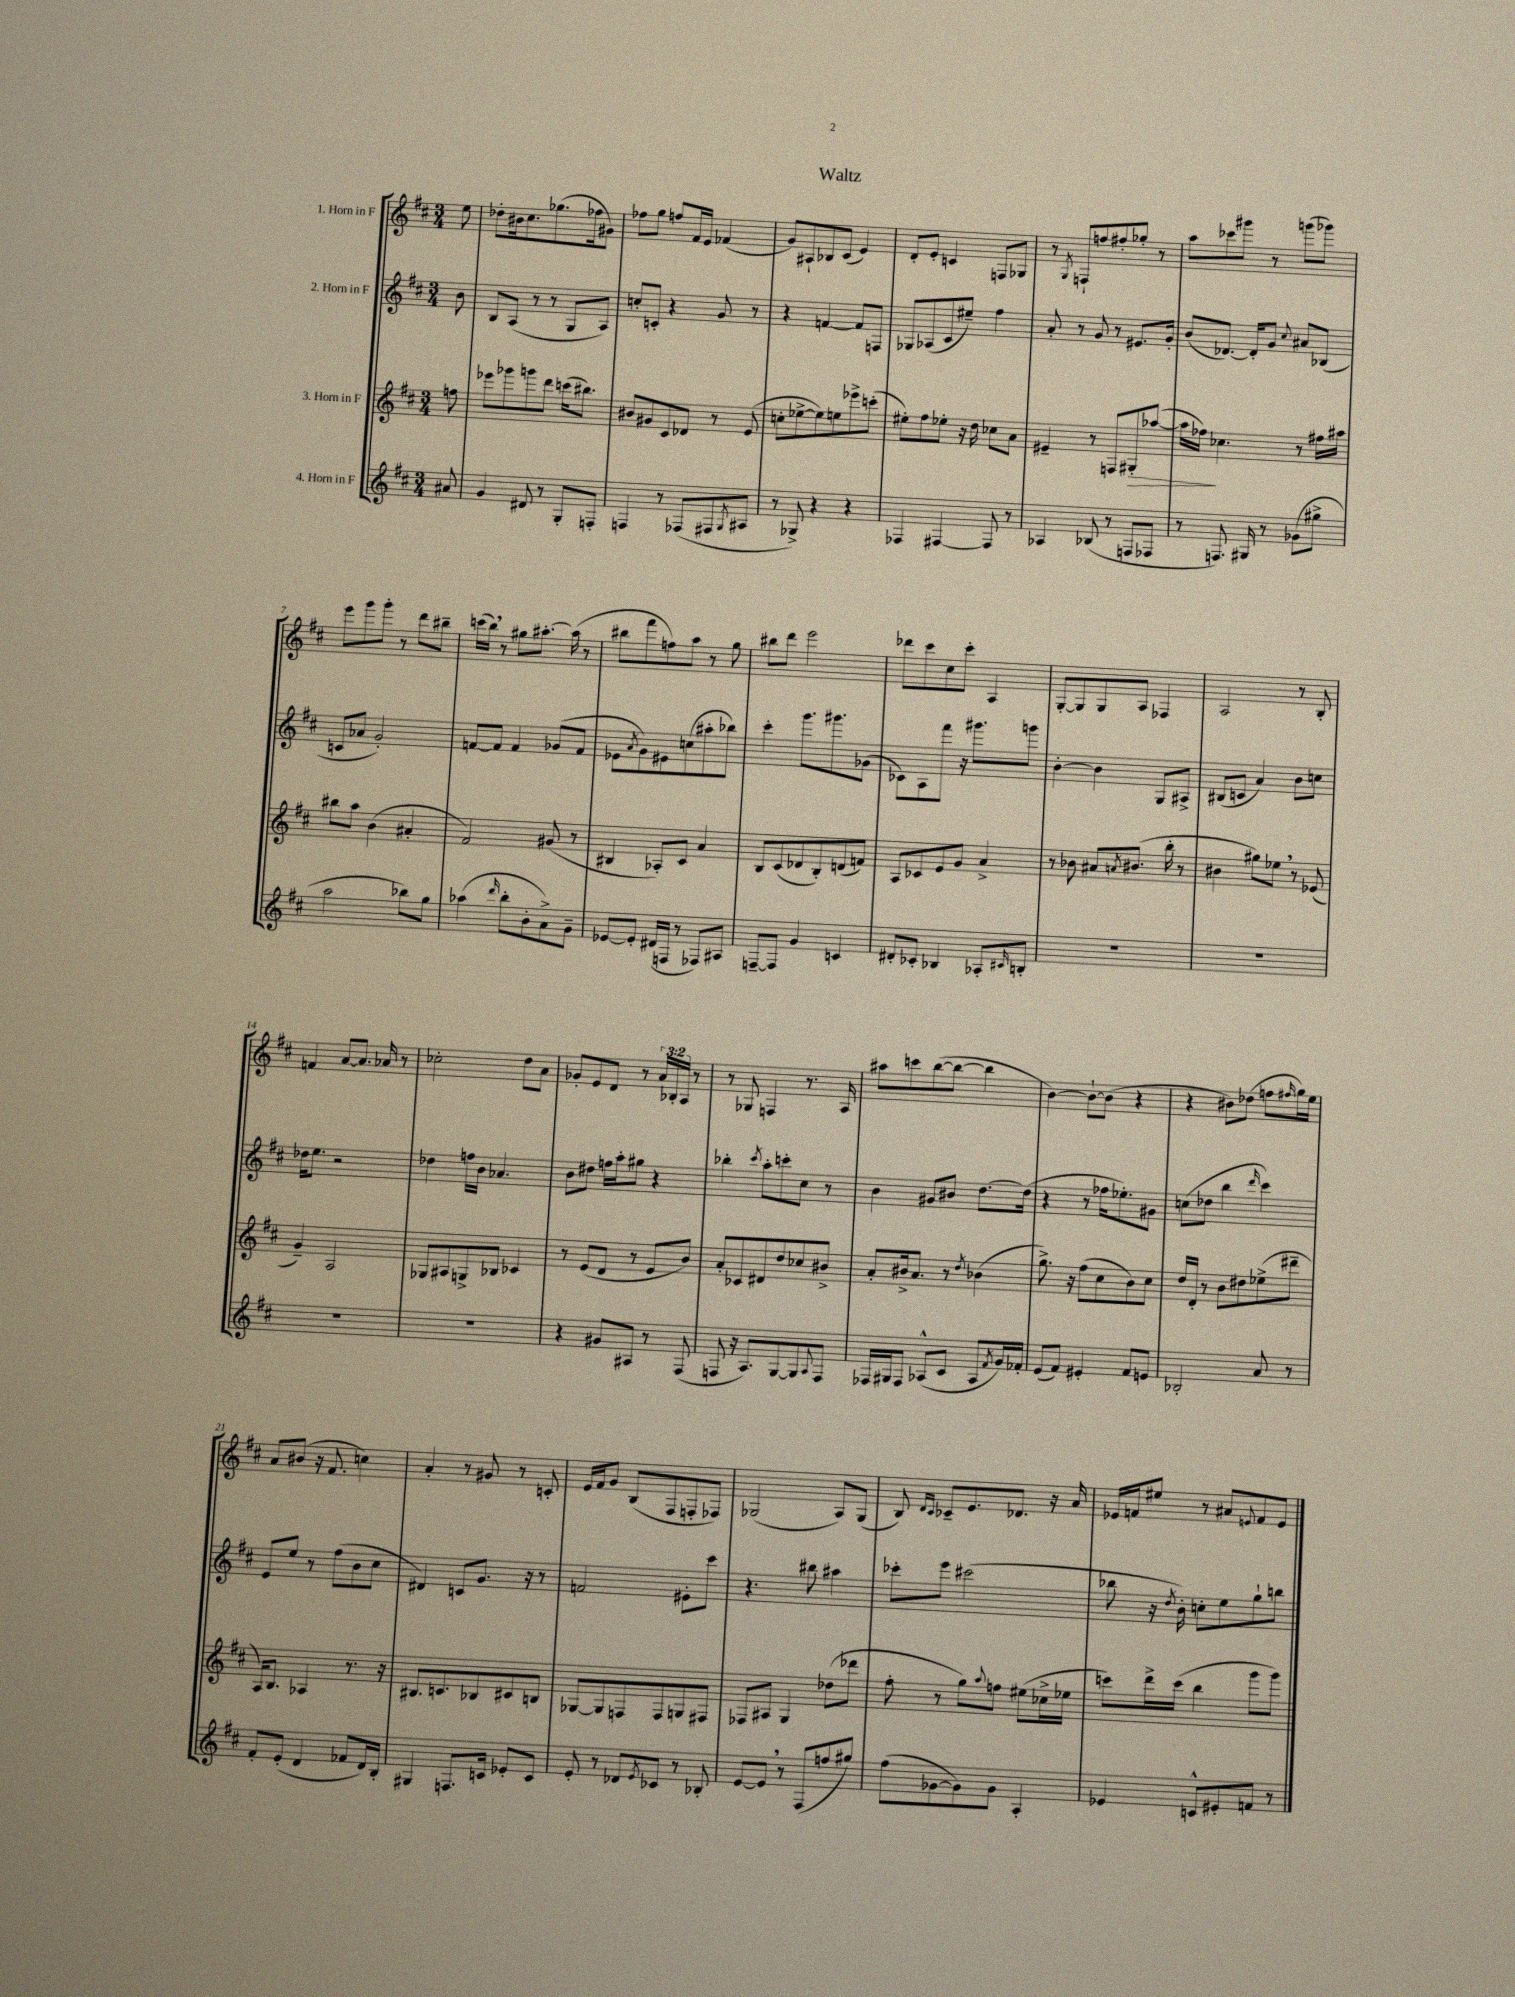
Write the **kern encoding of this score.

**kern	**kern	**kern	**kern
*staff4	*staff3	*staff2	*staff1
*clefG2	*clefG2	*clefG2	*clefG2
*k[f#c#]	*k[f#c#]	*k[f#c#]	*k[f#c#]
*M3/4	*M3/4	*M3/4	*M3/4
8a#/	8ff\	8b\	8ee\
=	=	=	=
4g/	8eee-\L	8B/L	8dd-'\L
.	8ggg-\	(8A/J	16b#\k
.	.	.	8.cc#\
8d#/	8ggg\	8r	.
8r	8ddd\J	8r	(8.gg-\
8G'/L	(16ccc\LK	8G/L	.
.	8.bb#\J)	.	16ff-\k
8F'/J	.	8A/J)	8g#\J)
=	=	=	=
4F/	8b#/L	8cc'/L	8ff-\L
.	8g#/	8c'/J	8gg\J
8r	8c#/	4r	8ff/L
(8F-/L	8d-/J	.	16f#/L
.	.	.	16e/JJ
8F#/	8r	8g/	(4f-/
8qG/	.	.	.
8A#/J	(8e/	8r	.
=	=	=	=
8r	8cc'\L	4r	8g/L)
8G-^/)	[8ee-^\	.	8A#`/
4r	8ee-\])	[4f/	8B-/
.	8ee\	.	(8c#/J
4r	8eee-^\	8f/]L	4e/)
.	(8ccc'\J	8F/J	.
=	=	=	=
4F-/	8ee#'\L)	8G-/L	8d'/L
.	8ff#\	(8A-/	8e'/J
[4F#/	8ee-'\J	8c#/	4c/
.	16r	8ee#~/J)	.
.	16dd\	.	.
8F#/]	8cc-\L	4ff#\	8F/L
8r	8a\J	.	8G-/J
=	=	=	=
4A-/	4e#~/	8a'/	8r
.	.	.	8qG/
.	.	8r	8F`/L
(8B-/	8r	8g/	8ff/
8r	8F/L	8r	8ff#'/
8F/L	8G#'/	8.e#/L	8gg-'/J
8F-/J	([8aa-/J	.	8r
.	.	16g'/Jk	.
=	=	=	=
8r	16aa-\]LL	(8b/L	8aa\L
.	16ff-\JJ)	.	.
8.F/)	4.cc-\	[8.d-/J)	8ccc-\
.	.	.	8ggg#\J
16G#/	.	16d-'/]LK	.
8r	.	8g/J	8r
.	.	8qqcc#/	.
(8g-\L	8r	8a#/L	(8ggg\L
8gg#^\J	16ff#\LL	(8B-/J	8ggg-\J)
.	16aa#\JJ	.	.
=	=	=	=
2aa\	8bb#\L	8c/L	8eee\L
.	8aa\J	8a-/J	8ggg\
.	(4b\	2g'/)	8ggg'\J
.	.	.	8r
8bb-\L)	4a#'/	.	8ddd\L
8gg\J	.	.	8bb#~\J
=	=	=	=
(4aa-\	2f#/)	[8f/L	(16ccc\LL
.	.	.	16bb\JJ)
.	.	8f/]J	8r
16qqddd/	.	.	.
8bb'\L	.	4f/	8gg#\L
8b'\	.	.	[8.aa#'\J
8a^\)	(8g#/	(8g-/L	.
.	.	.	(16aa#\]
8g~\J	8r	8f/J	8r
=	=	=	=
[8e-/L	4B#/	8e-\L	8bb#\L
.	.	8qa/	.
8e-'/]J	.	8g\)	8fff#\
(16d#/LL	8A-'/L)	8e#\	8ff\)
16F/JJ	.	.	.
8r	8c#/J	(8cc\	8aa\J
8F-/L)	4a/	8aa#'\	8r
8A#/J	.	8bb-\J)	8gg\
=	=	=	=
[8F~/L	8B/L	4ccc#'\	8bb#\L
8F/]J	(8c#/	.	8ddd\J
4g/	8d-/	8.ggg\L	2eee\
.	8B'/)	.	.
.	.	8.ggg#\	.
4c/	(8d/	.	.
.	8f/J)	(8g-\J	.
=	=	=	=
8d#'/L	8A/L	8c-\L)	8ddd-\L
8c-'/J	8c-/	8A\	8ccc#\
4B-/	8e/	8fff#\J	8cc#\
.	8g/J	16r	8ccc#'\J
.	.	8.ggg#\L	.
8A-'/L	4a^/	.	4A/
16qqc#/	.	.	.
8B'/J	.	8ggg\J	.
=	=	=	=
2.r	8r	[4b'\	[8G'/L
.	8b-\	.	8G/]
.	8a#/L	4b\]	8G/
.	8qa/	.	.
.	(8.b#/J	.	8A/J
.	.	8G/L	4F-/
.	16bb'\	.	.
.	8r	8A#^/J	.
=	=	=	=
2.r	4b#\	(8B#/L	2A/
.	.	8c/J	.
.	8gg#\L)	4a/)	.
.	8ee-\J	.	.
.	8r	8b\L	8r
.	(8e-/	8cc\J	8B'/
=	=	=	=
2.r	4g~/)	16dd-\LK	4f/
.	.	8.ee\J	.
.	2A/	2r	[8a/L
.	.	.	8.a/]J
.	.	.	16a-/
.	.	.	8r
=	=	=	=
2.r	8G-/L	4dd-\	2cc-'\
.	8A#/	.	.
.	8G^/	16ff\LL	.
.	.	16b\JJ	.
.	8B-/J	4.a-/	.
.	4c-/	.	8dd\L
.	.	.	8a\J
=	=	=	=
4r	8r	8b\L	8g-'/L
.	(8e/L	8dd#\J	8e/
8g#/L	8d/J	16ff\LL	8d/J
.	.	16aa'\J	.
8A#/J	8r	8gg#\J	8r
8r	8e/L	4r	24a/LL
.	.	.	24B-'/
.	.	.	24A/JJ
(8F#/	8b/J)	.	8r
=	=	=	=
8F/	8a'/L	4bb-'\	8r
16r	8c-/	.	8G-/
8.A/L)	.	.	.
.	.	8qccc#/	.
.	8d#/	8aa'\L	4F/
[8G/	8dd/	8ccc'\	.
8G/]	8cc-/	8cc#\J	8.r
8qqA/	.	.	.
8F/J	8b#^/J	8r	.
.	.	.	16A/
=	=	=	=
16F-/LL	8a'/L	4b\	8aa#\L
16G#/J	.	.	.
8F-/J	16b#^/k	.	8ccc\
.	8.a/J	.	.
(8A-^^/L	.	8g#/L	([8bb\
8c#/J	8r	8b#/J	8bb\_J
.	8qdd/	.	.
8A-/L	(4b-\	[8.dd\L	4bb\]
8qf#/	.	.	.
16g/L)	.	.	.
16f-'/JJ	.	(16dd\]Jk	.
=	=	=	=
(8e/L	8.gg^\)	4r	[4b\)
8f#/J)	.	.	.
.	16r	.	.
4e#'/	(8ff#\L	8r	8b`\_L
.	8cc#\	16ff-\LK	(8b\]J
.	.	8.ee-'\)	.
8f#/L	8b\)	.	4r
8e/J	8cc#\J	8g#\J	.
=	=	=	=
2B-'/	16dd/LL	(8cc\L	4r
.	16d'/JJ	.	.
.	8r	8dd-\J	.
.	8b\L	4bb\	8b#\L)
.	8dd#\	.	(8dd-\J
.	.	16qqddd/	.
8a/	(8ee-^\	4ccc#\)	8ff\L
.	.	.	16qqff#/
8r	8ddd#~\J	.	16gg\L)
.	.	.	16ee\JJ
=	=	=	=
8f#'/L	16A/LK)	8e/L	8a/L
.	8.B/J	.	.
(8e'/J	.	8ee/J	(8b#/J
4d/	4A-/	8r	16r
.	.	.	8.f#/
.	.	(8ff#\L	.
8f-/L	8.r	8b\	4cc\)
16d/L)	.	8cc#\J	.
16B'/JJ	16r	.	.
=	=	=	=
4G#/	8.B#/L	4d#/)	4a'/
.	8.c/	.	.
8.F/L	.	8c/L	8r
.	8B-/	8.g/J	8g#/
16c/Jk	.	.	.
8e-'/L	8c#/	.	8r
.	.	16r	.
8c/J	8B/J	8r	8c'/
=	=	=	=
8e'/	[8G-/L	2f/	16e/LL
.	.	.	16f#/J
8r	8G-/]	.	8g/J
8d-/L	8F/	.	(8B/L
8qe/	.	.	.
8c-/J	8F/	.	8F#/
8r	8G/	8e#'\L	8F'/
8B-'/	8F#/J	8ccc#\J	8F-/J)
=	=	=	=
[8e/L	8F-/L	4.r	(2G-/
8e/]J	8A#/J	.	.
8r	4G/	.	.
(8F#/L	.	8bb#\	.
8ff/	(8dd-\L	4aa#\	8A/L)
8gg#/J)	8ddd-\J	.	(8G-/J
=	=	=	=
(8ff#\L	8ff#'\	8ccc-'\L	8B/)
.	.	.	16qqd/LL
.	.	.	16qqc#/JJ
[8g-\	8r	8eee\J	8c-~/L
8g-\])	8gg\L)	(2ccc#\	8.e/
.	8qqaa/	.	.
8g-\J	8ff\J	.	.
.	.	.	8.d-/J
4A'/	(8ee#\L	.	.
.	16cc-^\L	.	16r
.	16ee-\JJ	.	16a/
=	=	=	=
4e-/	8ccc\L)	8bb-\	16e-/LL
.	.	.	16f/J
.	16ddd^\L	16r	8ee#/J
.	.	8qdd/	.
.	(16ccc\JJ	16b'\)	.
8c^^/L	4bb\	8cc'\L	8r
8e#'/	.	8ee\	8a#/L
.	.	.	8qqe/
8f/J	8ggg\L	8gg`\	8f/
8r	8ggg\J)	8bb\J	8e/J
==	==	==	==
*-	*-	*-	*-
